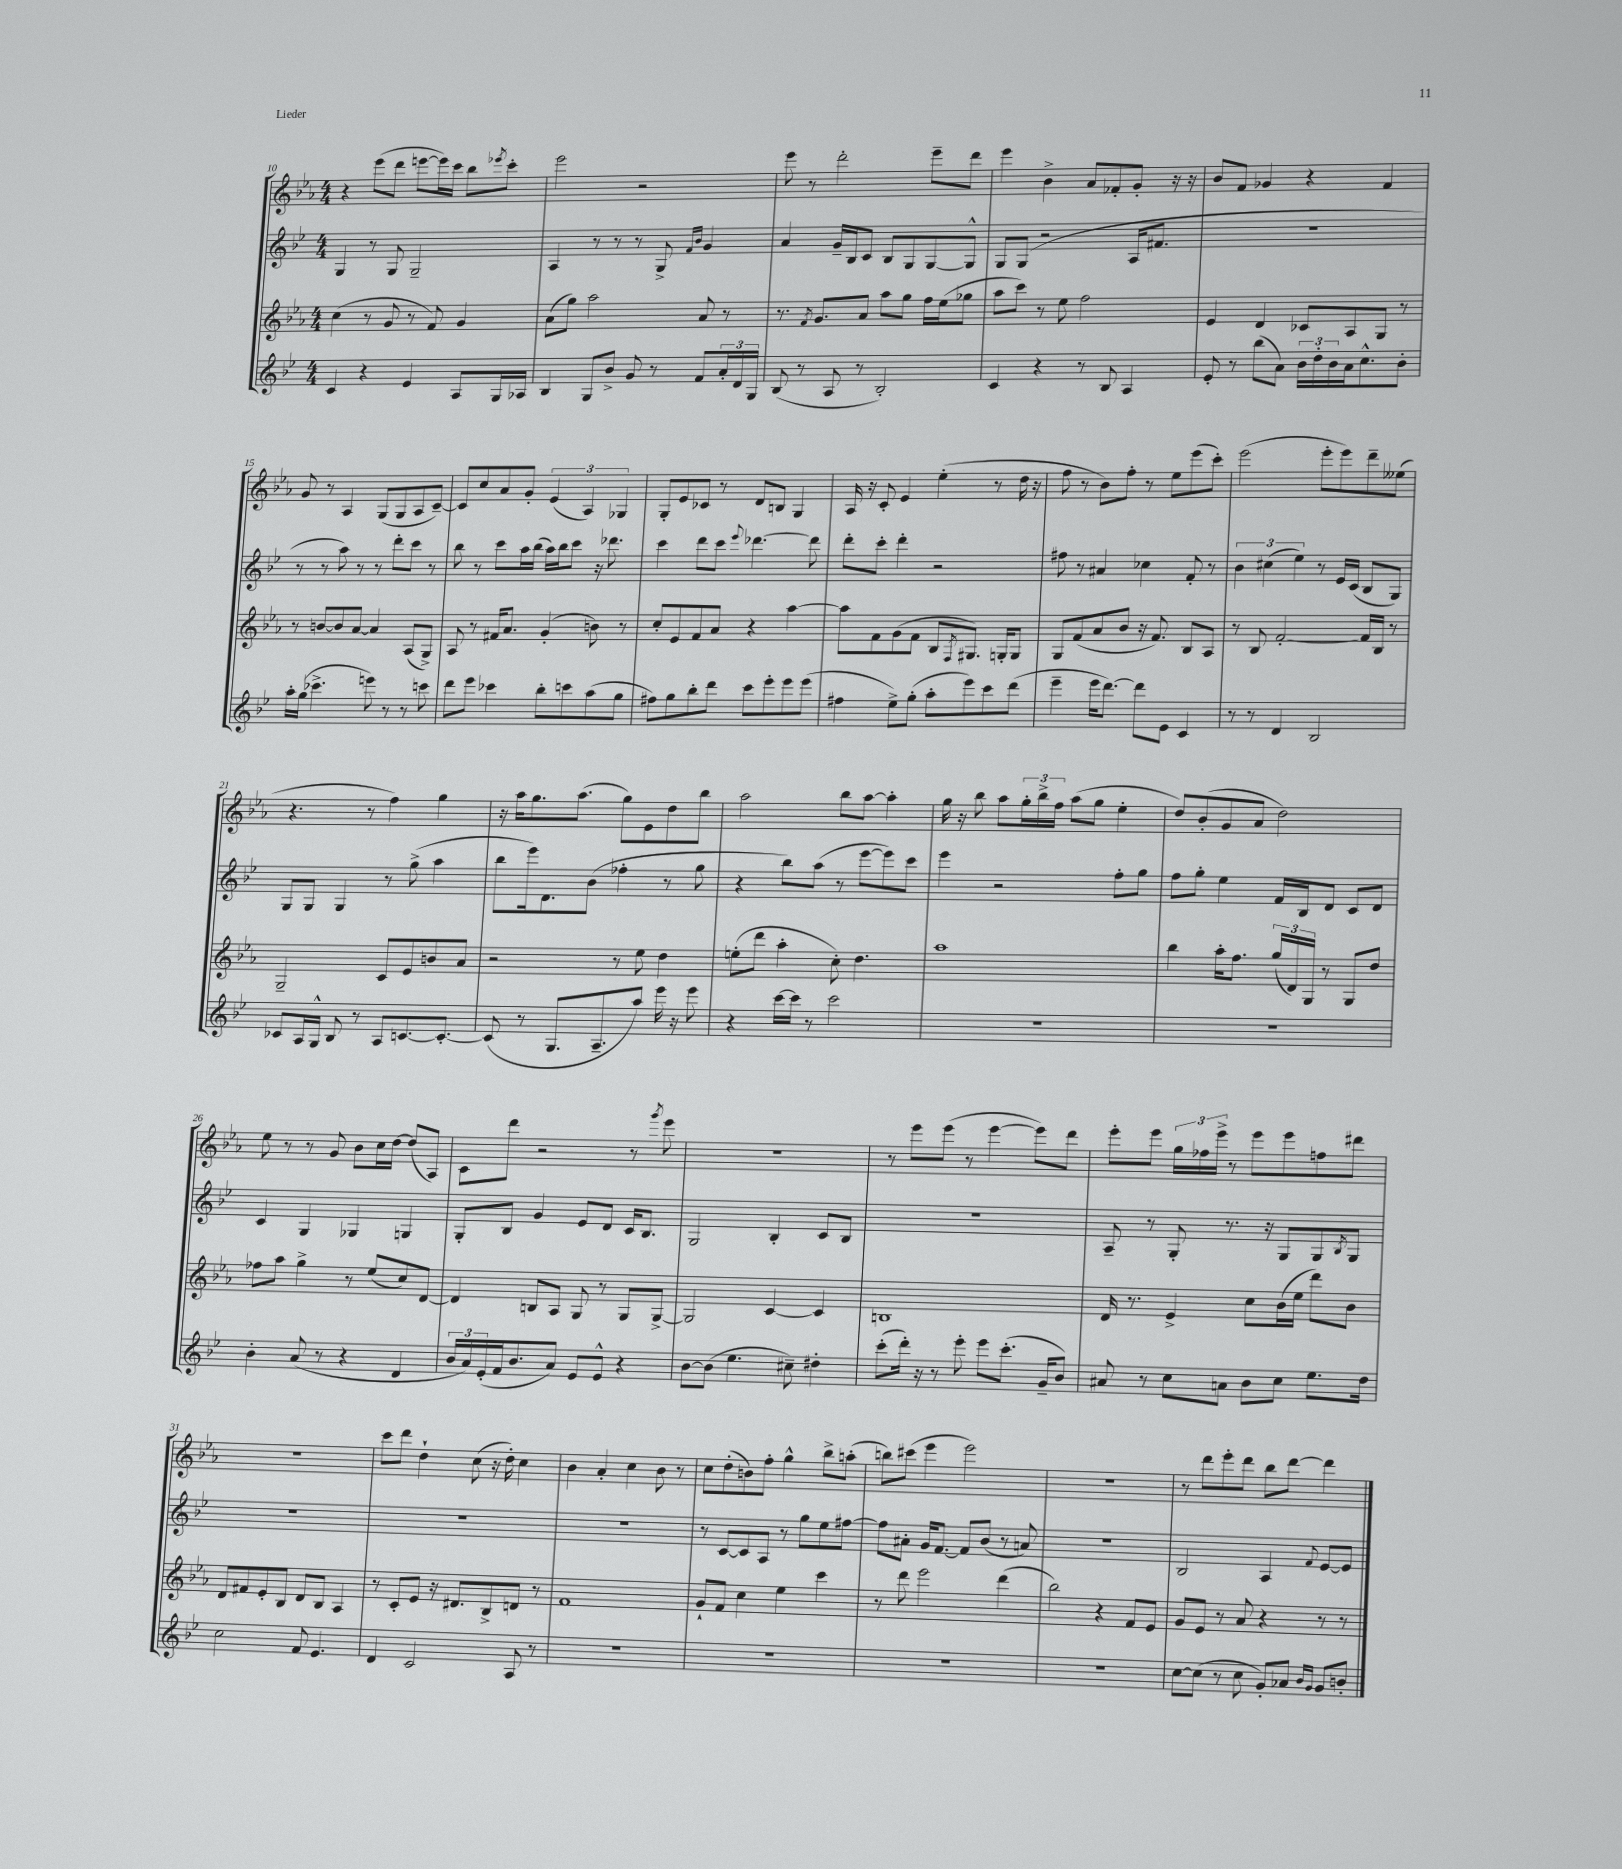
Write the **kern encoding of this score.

**kern	**kern	**kern	**kern
*staff4	*staff3	*staff2	*staff1
*clefG2	*clefG2	*clefG2	*clefG2
*k[b-e-]	*k[b-e-a-]	*k[b-e-]	*k[b-e-a-]
*M4/4	*M4/4	*M4/4	*M4/4
4c	(4cc	4G	4r
4r	8r	8r	(8eee-
.	8g	8G	8ddd
4e-	8r	2G~	[8eee
.	8f)	.	16eee])
.	.	.	16ccc
8A	4g	.	8bb-
.	.	.	8qeee-
16G	.	.	8ccc'
16A-	.	.	.
=	=	=	=
4B-	(8a-	4A	2eee-
.	8gg)	.	.
8G	2aa-	8r	.
8b-^	.	8r	.
8g	.	8r	2r
8r	.	8G^	.
.	.	16qqf	.
.	.	16qqb-	.
8f	8a-	4g	.
24a'	8r	.	.
24d	.	.	.
24G	.	.	.
=	=	=	=
(8B-	8.r	4a	8eee-
8r	.	.	8r
.	8qf	.	.
.	8.g	.	.
8A	.	16g~	2ddd'
.	.	16B-	.
8r	8a-	8c	.
2B-')	8aa-	8B-	.
.	8gg	8G	.
.	16ff	[8G	8eee-~
.	(16ee-	.	.
.	8gg-	8G^^]	8ddd
=	=	=	=
4c	8aa-	8G	4eee-
.	8ccc)	(8G	.
4r	8r	2r	4b-^
.	8ee-	.	.
8r	2ff	.	8a-
8B-	.	.	8f-'
4A	.	16A	8g'
.	.	8.f#	.
.	.	.	16r
.	.	.	16r
=	=	=	=
8e-'	4e-	1r	8b-
8r	.	.	8f
(8bb-	4d	.	4g-
8a)	.	.	.
24b-	8c-	.	4r
24dd'	.	.	.
24b-	.	.	.
16a	8A-	.	.
8.cc^^	.	.	.
.	8G	.	4f
8b-'	8r	.	.
=	=	=	=
16aa'	8r	8r	8g
(16gg	.	.	.
4.ccc-^	[8b	8r	8r
.	8b]	8aa)	4A-
.	[8a-	8r	.
8eee)	4a-]	8r	(8G
8r	.	8ddd'	8G
8r	(8A-	8ccc	8A-
8ccc	8G^)	8r	[8c~)
=	=	=	=
8ddd	8A-	8bb-	8c]
8eee-	8r	8r	8cc
4ccc-	16f#	8ccc	8a-
.	8.a-	.	.
.	.	16aa	8g'
.	.	(16bb-	.
8bb-'	(4g'	16aa)	(6e-
.	.	16bb-	.
8ccc	.	8ccc	.
.	.	.	6A-)
(8aa	8b)	16r	.
.	.	8.ddd-	.
.	.	.	6G-
8gg	8r	.	.
=	=	=	=
8ff#)	8cc'	4ccc	8G'
8gg	8e-	.	8e-
8bb-'	8f	8ddd	8c-
8ddd	8a-	8ccc	8r
.	.	8qqeee-	.
8ccc	4r	[4.ddd-	8d
8eee-'	.	.	8B
8eee-	[4aa-	.	4G
(8eee-	.	8ddd-]	.
=	=	=	=
4ff#	8aa-]	8ddd'	16A-
.	.	.	16r
.	8f	8ccc'	8c'
8ee-^)	(8g	4ddd'	4e-
(8gg'	8f	.	.
8aa'	8B-	2r	(4ee-'
.	8qF	.	.
8eee-)	8.G#)	.	.
8ccc	.	.	8r
.	16G'	.	.
(8ddd	8G	.	16dd
.	.	.	16r
=	=	=	=
4eee-~	8G	8ff#	8ff
.	(8f	8r	8r
16eee-	8a-	4a#	8b-)
[8.ddd)	.	.	.
.	8b-	.	8ff'
8ddd]	16r	4cc-	8r
.	8.f)	.	.
8e-	.	.	8ee-
4c	8B-	8f'	(8eee-
.	8A-	8r	8ccc')
=	=	=	=
8r	8r	6b-	(2eee-
8r	8B-	.	.
.	.	(6cc#	.
4d	[2f'	.	.
.	.	6ee-)	.
2B-	.	8r	8eee-'
.	.	16e-	8eee-)
.	.	(16c	.
.	16f]	8B-	8ddd~
.	16B-	.	.
.	8r	8G)	(8ee--
=	=	=	=
8c-	2G~	8G	4.r
16A	.	8G	.
16G^^	.	.	.
8B-	.	4G	.
8r	.	.	8r
8A	8c	8r	4ff)
[8.c	8e-	(8gg^	.
.	8b	4aa	4gg
8.c'_	.	.	.
.	8a-	.	.
=	=	=	=
(8c]	2r	8bb-	16r
.	.	.	16aa-
8r	.	16eee-)	8.gg
.	.	8.d	.
8.G	.	.	.
.	.	.	(8.aa-
.	.	(8b-	.
8.A~	.	.	.
.	8r	4ff-'	8gg)
8aa)	8ee-	.	8e-
16eee-	4dd	8r	8dd
16r	.	.	.
8eee-	.	8gg	8bb-
=	=	=	=
4r	(8ee'	4r	2aa-
.	8ddd	.	.
[16ccc	4aa-'	8bb-)	.
16ccc]	.	.	.
8r	.	(8aa	.
2ccc	8cc')	8r	8bb-
.	4.dd	[8eee-	[8aa-
.	.	8eee-])	4aa-']
.	.	8ccc	.
=	=	=	=
1r	1aa-	4eee-	16gg
.	.	.	16r
.	.	.	8bb-
.	.	2r	8aa-
.	.	.	24gg'
.	.	.	24bb-^
.	.	.	24ff
.	.	.	(8aa-
.	.	.	8gg
.	.	8ff'	4ee-'
.	.	8gg	.
=	=	=	=
1r	4bb-	8ff	8dd)
.	.	8gg'	(8b-'
.	16aa-'	4ee-	8g
.	8.ff	.	.
.	.	.	8a-
.	(24gg	16f	2dd)
.	24d)	.	.
.	.	16B-	.
.	24G	.	.
.	8r	8d	.
.	8G	8c	.
.	8dd	8d	.
=	=	=	=
4b-'	8ff-	4c	8ee-
.	8aa-	.	8r
(8a	4gg^	4G	8r
8r	.	.	8g
4r	8r	4G-	8b-
.	(8ee-	.	16cc
.	.	.	[16dd
4d	8cc)	4G	(8dd]
.	[8d	.	8A-)
=	=	=	=
24b-	4d]	8G'	8c
24a)	.	.	.
(24e-'	.	.	.
16f	.	8B-	8ddd
8.b-	.	.	.
.	8B	4g	2r
8a)	8A-	.	.
8e-	8G	8e-	.
8e-^^	8r	8d	.
4r	8G	16c	8r
.	.	8.B-	.
.	.	.	8qggg
.	[8G^	.	8eee-
=	=	=	=
[8b-	2G]	2G	1r
(8b-]	.	.	.
4.ee-	.	.	.
.	[4c	4B-'	.
8cc#~)	.	.	.
4dd#'	4c]	8c	.
.	.	8B-	.
=	=	=	=
(8ccc'	1B	1r	8r
16ddd')	.	.	8eee-
16r	.	.	.
8r	.	.	(8eee-
8eee-'	.	.	8r
8eee-	.	.	[4eee-
(8.ccc'	.	.	.
.	.	.	8eee-])
16g~	.	.	.
8b-)	.	.	8ddd
=	=	=	=
8a#	16d	8A~	8eee-'
.	8.r	.	.
8r	.	8r	8eee-
8cc	4e-^	8G'	24gg
.	.	.	24ff-
.	.	.	24eee-^
8a	.	8.r	8r
8b-	8cc	.	8eee-
.	.	16r	.
8cc	(16b-	8G	8eee-
.	16ee-	.	.
8.ee-	8ddd)	8G	8ff
.	.	8qB-	.
.	8b-	8G	8ddd#
16dd	.	.	.
=	=	=	=
2cc	8d	1r	1r
.	8f#	.	.
.	8e-'	.	.
.	8B-	.	.
8f	8d	.	.
4.e-	8B-	.	.
.	4A-	.	.
=	=	=	=
4d	8r	1r	8ccc
.	8c'	.	8ddd
2c	8e-	.	4dd`
.	16r	.	.
.	8.d#	.	.
.	.	.	(8cc
.	8B-^	.	16r
.	.	.	16dd')
8A	8d	.	4cc
8r	8r	.	.
=	=	=	=
1r	1f	1r	4b-
.	.	.	4a-'
.	.	.	4cc
.	.	.	8b-
.	.	.	8r
=	=	=	=
1r	8g`	8r	8cc
.	8f	[8c	(8dd'
.	4cc	8c]	8b)
.	.	8A	8ff'
.	4ee-	8r	4gg^^
.	.	8gg	.
.	4ccc	8ee-	8bb-^
.	.	[8ff#	(8aa'
=	=	=	=
1r	8r	8ff#]	8bb)
.	8ddd	8a#'	(8ccc#
.	2eee-	16g	4eee-
.	.	[8.f	.
.	.	8f]	2eee-)
.	.	(8b-	.
.	(4ddd	8r	.
.	.	8a)	.
=	=	=	=
1r	2bb-)	1r	1r
.	4r	.	.
.	8f	.	.
.	8e-	.	.
=	=	=	=
[8cc	8g	2B-	8r
(8cc]	8e-	.	8ddd
8r	8r	.	8eee-'
8cc	8a-	.	8ddd
8g')	4r	4A	8bb-
8a-	.	.	[8ddd
16qqb-	.	.	.
16qqg	.	8qqf	.
8g	8r	[8e-	4ddd]
8b'	8r	8e-]	.
==	==	==	==
*-	*-	*-	*-
